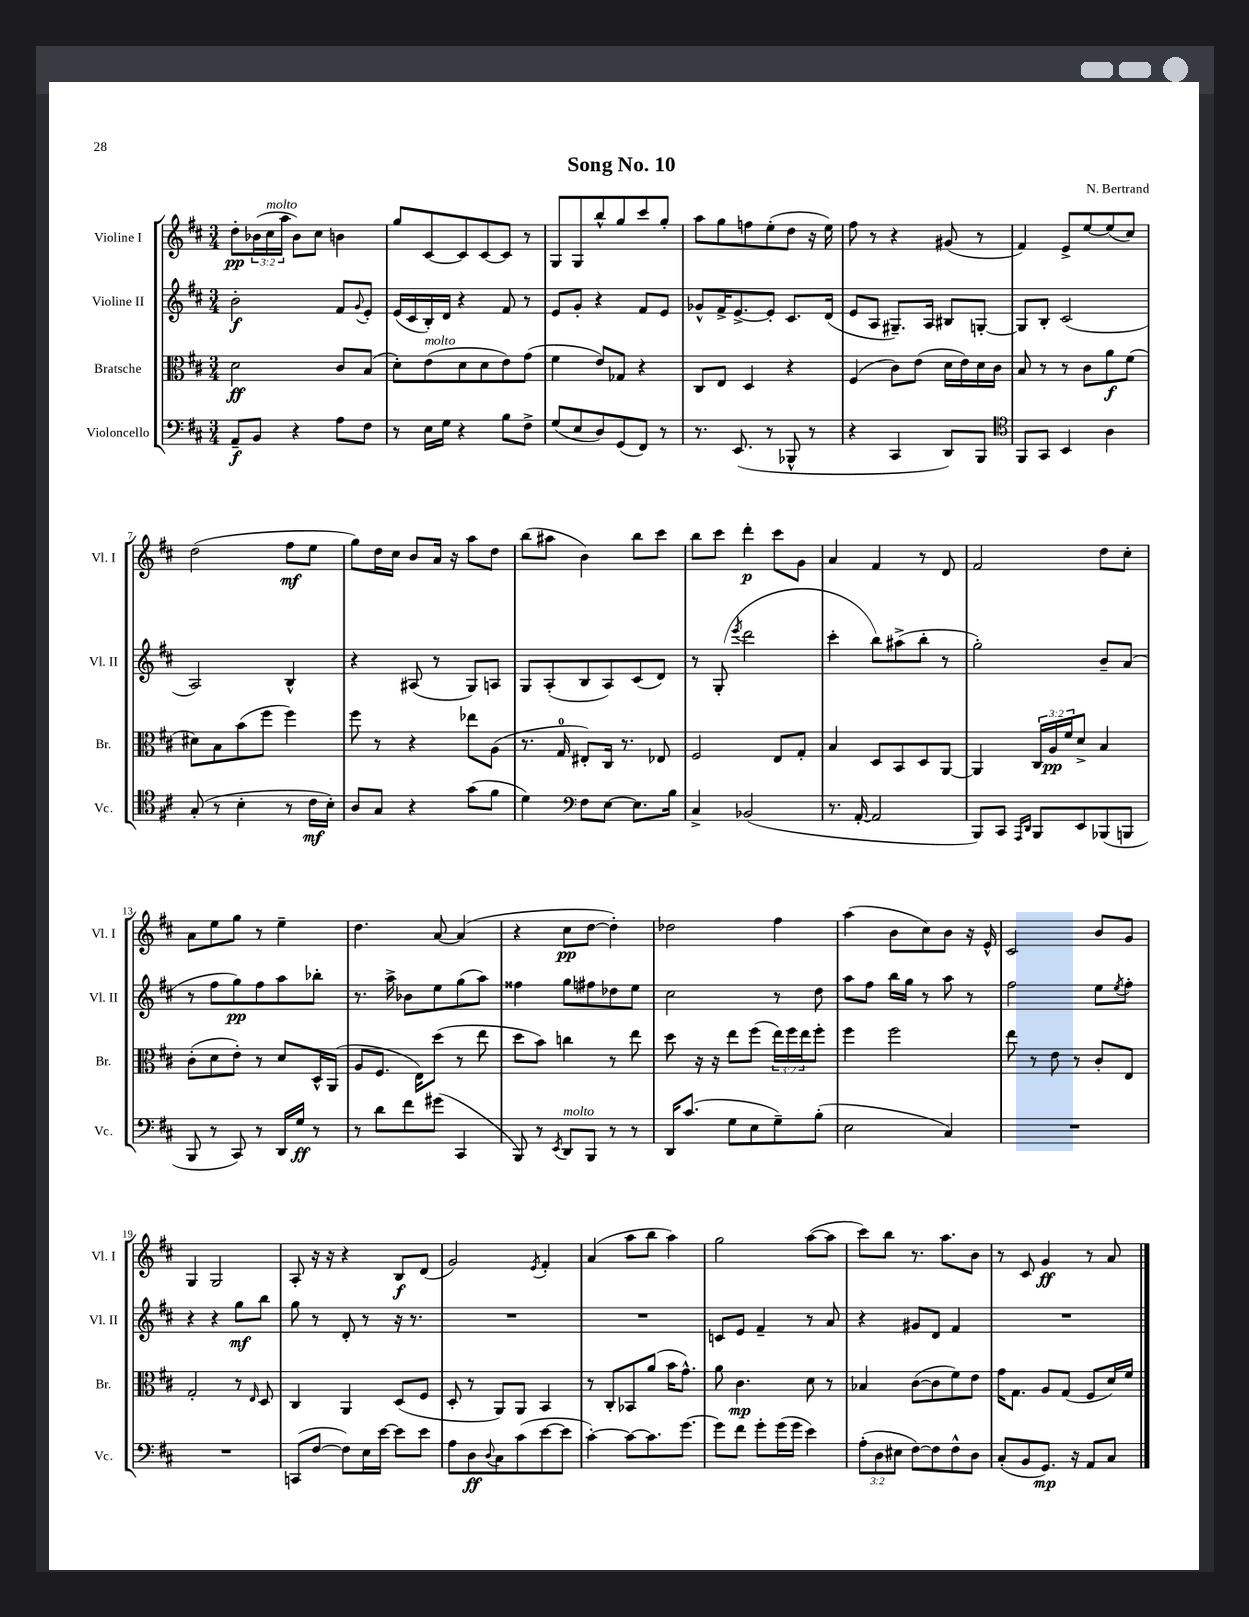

**kern	**dynam	**kern	**dynam	**kern	**dynam	**kern	**dynam
*part4	*part4	*part3	*part3	*part2	*part2	*part1	*part1
*staff4	*staff4	*staff3	*staff3	*staff2	*staff2	*staff1	*staff1
*I"Violoncello	*	*I"Bratsche	*	*I"Violine II	*	*I"Violine I	*
*I'Vc.	*	*I'Br.	*	*I'Vl. II	*	*I'Vl. I	*
*clefF4	*	*clefC3	*	*clefG2	*	*clefG2	*
*k[f#c#]	*	*k[f#c#]	*	*k[f#c#]	*	*k[f#c#]	*
*M3/4	*	*M3/4	*	*M3/4	*	*M3/4	*
=1	=1	=1	=1	=1	=1	=1	=1
8AA~/L	f	2d\	ff	2b'\	f	8dd'\L	pp
8BB/J	.	.	.	.	.	(24b-X\L	.
!	!	!	!	!	!	!LO:TX:a:i:t=molto	!
.	.	.	.	.	.	24cc#\	.
.	.	.	.	.	.	24aa\JJ	.
4r	.	.	.	.	.	8b-\L)	.
.	.	.	.	.	.	8cc#\J	.
8A\L	.	8c#/L	.	8f#/L	.	4bn\	.
.	.	.	.	8qqg/	.	.	.
8F#\J	.	(8B/J	.	8e'/J	.	.	.
=2	=2	=2	=2	=2	=2	=2	=2
8r	.	8d'\L)	.	(16e/LL	.	8gg/L	.
.	.	.	.	16c#/	.	.	.
!	!	!LO:TX:a:i:t=molto	!	!	!	!	!
16E\LL	.	(8e\	.	16B'/)	.	[8c#/	.
16G\JJ	.	.	.	16d/JJ	.	.	.
4r	.	8d\	.	4r	.	8c#/]	.
.	.	8d\	.	.	.	[8c#/	.
8B\L	.	8e\)	.	8f#/	.	8c#/J]	.
8F#^\J	.	(8g\J	.	8r	.	8r	.
=3	=3	=3	=3	=3	=3	=3	=3
(8G/L	.	4f#\	.	8e/L	.	8G/L	.
8E/	.	.	.	8g'/J	.	8G/	.
8D/)	.	8e/L)	.	4r	.	8bb^^/	.
(8GG/	.	8G-X/J	.	.	.	8gg/	.
8FF#/J)	.	4r	.	8f#/L	.	8ccc#/	.
8r	.	.	.	8e/J	.	8gg'/J	.
=4	=4	=4	=4	=4	=4	=4	=4
8.r	.	8C#/L	.	8g-X^^/L	.	8aa\L	.
.	.	8E/J	.	16f#^/K	.	8gg\	.
(8.EE/	.	.	.	[8.e^/	.	.	.
.	.	4D/	.	.	.	8ffn\	.
8r	.	.	.	8e'/J]	.	(8ee'\	.
8BBB-X^^/	.	4r	.	8.c#/L	.	8dd\J	.
8r	.	.	.	.	.	16r	.
.	.	.	.	(16d/Jk	.	16ee\)	.
=5	=5	=5	=5	=5	=5	=5	=5
4r	.	(4F#/	.	8e/L	.	8ff#\	.
.	.	.	.	8A/J	.	8r	.
4CC#/	.	8c#\L)	.	8.G#X~/L)	.	4r	.
.	.	(8e\J	.	.	.	.	.
.	.	.	.	16A/Jk	.	.	.
8DD/L)	.	16d\LL	.	8B#X/L	.	(8g#X/	.
.	.	16e\)	.	.	.	.	.
8BBB/J	.	16d\	.	[8Gn'/J	.	8r	.
.	.	16c#\JJ	.	.	.	.	.
=6	=6	=6	=6	=6	=6	=6	=6
*clefC4	*	*	*	*	*	*	*
8FF#/L	.	8B/	.	8G/L]	.	4f#/)	.
8GG/J	.	8r	.	8B'/J	.	.	.
4BB/	.	8r	.	(2c#/	.	8e^/L	.
.	.	8c#\L	.	.	.	[8ee/	.
4A\	.	8a\	f	.	.	(8ee/]	.
.	.	(8f#\J	.	.	.	8cc#/J)	.
!!LO:LB:g=z
=7	=7	=7	=7	=7	=7	=7	=7
(8G'/	.	8d#X\L)	.	2A/)	.	(2dd\	.
8r	.	8B\	.	.	.	.	.
4B'\	.	(8b\	.	.	.	.	.
.	.	8ff#\J	.	.	.	.	.
8r	.	4ff#\)	.	4B^^/	.	8ff#\L	mf
16c#\LL	mf	.	.	.	.	8ee\J	.
16B'\JJ)	.	.	.	.	.	.	.
=8	=8	=8	=8	=8	=8	=8	=8
8A/L	.	8ff#\	.	4r	.	8gg\L)	.
8G/J	.	8r	.	.	.	16dd\L	.
.	.	.	.	.	.	16cc#\JJ	.
4r	.	4r	.	(8A#X/	.	8b/L	.
.	.	.	.	8r	.	16a/Jk	.
.	.	.	.	.	.	16r	.
(8g\L	.	8ee-X\L	.	8G/L)	.	8aa\L	.
8f#\J	.	(8A\J	.	8An/J	.	8dd\J	.
=9	=9	=9	=9	=9	=9	=9	=9
4d\)	.	8.r	.	8G/L	.	(8bb\L	.
.	.	.	.	(8A'/	.	8aa#X\J	.
.	.	16G/	.	.	.	.	.
*clefF4	*	*	*	*	*	*	*
8F#\L	.	8E#X'/L)	.	8B/	.	4b\)	.
[8E\J	.	16C#/Jk	.	8A/)	.	.	.
.	.	8.r	.	.	.	.	.
8.E\L]	.	.	.	(8c#/	.	8bb\L	.
.	.	8E-X/	.	8d/J)	.	8ccc#\J	.
16B\Jk	.	.	.	.	.	.	.
=10	=10	=10	=10	=10	=10	=10	=10
4C#^/	.	2F#/	.	8r	.	8bb\L	.
.	.	.	.	(8G'/	.	8ccc#\J	.
.	.	.	.	8qeee/	.	.	.
(2BB-X/	.	.	.	2ddd\	.	4ddd'\	p
.	.	8E/L	.	.	.	8ccc#\L	.
.	.	8G'/J	.	.	.	8g\J	.
=11	=11	=11	=11	=11	=11	=11	=11
8.r	.	4B/	.	4ccc#'\	.	4a/	.
[16AA'/	.	.	.	.	.	.	.
2AA/]	.	8D/L	.	8bb\L)	.	4f#/	.
.	.	8BB/	.	(8aa#X^\	.	.	.
.	.	8D/	.	8bb'\J	.	8r	.
.	.	[8AA/J	.	8r	.	8d/	.
=12	=12	=12	=12	=12	=12	=12	=12
8BBB/L)	.	4AA/]	.	2gg'\)	.	2f#/	.
8CC#/J	.	.	.	.	.	.	.
16qqAAA/LL	.	.	.	.	.	.	.
16qqDD/JJ	.	.	.	.	.	.	.
8BBB/L	.	24C#/LL	.	.	.	.	.
.	.	24A/	pp	.	.	.	.
.	.	24f#/J	.	.	.	.	.
8EE/	.	8d^/J	.	.	.	.	.
(8BBB-X/	.	4B/	.	8b~/L	.	8dd\L	.
8BBBn/J	.	.	.	(8a/J	.	8cc#'\J	.
!!LO:LB:g=z
=13	=13	=13	=13	=13	=13	=13	=13
8BBB/	.	(8c#'\L	.	8r	.	8a\L	.
8r	.	8d\	.	8ff#\L	.	8ee\	.
8CC#/)	.	8e'\J)	.	8gg\)	pp	8gg\J	.
8r	.	8r	.	8ff#\	.	8r	.
16DD/LL	.	8d/L	.	8aa\	.	4ee~\	.
16G/JJ	ff	.	.	.	.	.	.
8r	.	16D^^/L	.	8bb-X'\J	.	.	.
.	.	(16AA/JJ	.	.	.	.	.
=14	=14	=14	=14	=14	=14	=14	=14
8r	.	8A/L	.	8.r	.	4.dd\	.
8d\L	.	8.F#/J	.	.	.	.	.
.	.	.	.	16aa^\	.	.	.
8f#\	.	.	.	8b-X\L	.	.	.
.	.	16E\KL)	.	.	.	.	.
(8g#X\J	.	(8dd\J	.	8ee\	.	[8a/	.
4CC#/	.	8r	.	(8gg\	.	(4a/]	.
.	.	8ee\	.	8aa\J)	.	.	.
=15	=15	=15	=15	=15	=15	=15	=15
8BBB/)	.	8dd\L	.	4ff##X\	.	4r	.
8r	.	8b\J)	.	.	.	.	.
8qEE/	.	.	.	.	.	.	.
!LO:TX:a:i:t=molto	!	!	!	!	!	!	!
8DD/L	.	4ccn\	.	8gg\L	.	8cc#\L	pp
8BBB/J	.	.	.	8ff#X\	.	[8dd\J	.
8r	.	8r	.	8dd-X\	.	4dd'\])	.
8r	.	8ee\	.	8ee\J	.	.	.
=16	=16	=16	=16	=16	=16	=16	=16
16DD/KL	.	8dd\	.	2cc#\	.	2dd-X\	.
(8.c#/J	.	.	.	.	.	.	.
.	.	16r	.	.	.	.	.
.	.	16r	.	.	.	.	.
8G\L	.	8ee\L	.	.	.	.	.
8E\	.	(8ff#\J	.	.	.	.	.
8G~\)	.	24ee\LL)	.	8r	.	4ff#\	.
.	.	24ff#\	.	.	.	.	.
.	.	24ee\J	.	.	.	.	.
(8B'\J	.	8ff#'\J	.	8dd\	.	.	.
=17	=17	=17	=17	=17	=17	=17	=17
2E\	.	4ff#\	.	8aa\L	.	(4aa\	.
.	.	.	.	8ff#\J	.	.	.
.	.	2ff#\	.	16bb\LL	.	8b\L	.
.	.	.	.	16gg\JJ	.	.	.
.	.	.	.	8r	.	8cc#\)	.
4C#/)	.	.	.	8aa\	.	8b\J	.
.	.	.	.	8r	.	16r	.
.	.	.	.	.	.	16e^^/	.
=18	=18	=18	=18	=18	=18	=18	=18
2.r	.	8ee\	.	2ff#\	.	2c#/	.
.	.	8r	.	.	.	.	.
.	.	8e\	.	.	.	.	.
.	.	8r	.	.	.	.	.
.	.	8c#'/L	.	8ee\L	.	8b/L	.
.	.	.	.	8qee/	.	.	.
.	.	8E/J	.	8ff#'\J	.	8g/J	.
!!LO:LB:g=z
=19	=19	=19	=19	=19	=19	=19	=19
2.r	.	2G'/	.	4r	.	4G/	.
.	.	.	.	4r	.	2G/	.
.	.	8r	.	8gg\L	mf	.	.
.	.	16qqE/	.	.	.	.	.
.	.	8D/	.	8bb\J	.	.	.
=20	=20	=20	=20	=20	=20	=20	=20
(8CCn/L	.	4C#/	.	8gg\	.	8A'/	.
[8F#/J	.	.	.	8r	.	16r	.
.	.	.	.	.	.	16r	.
8F#\L])	.	4AA/	.	8d'/	.	4r	.
16E\L	.	.	.	8r	.	.	.
[16e\JJ	.	.	.	.	.	.	.
8e\L]	.	(8D/L	.	16r	.	8B/L	f
.	.	.	.	8.r	.	.	.
8e\J	.	8F#/J	.	.	.	(8d/J	.
=21	=21	=21	=21	=21	=21	=21	=21
8A\L	.	8D'/	.	2.r	.	2g/)	.
8D\	ff	8r	.	.	.	.	.
8qqD/	.	.	.	.	.	.	.
8C#\	.	8AA/L)	.	.	.	.	.
(8c#\	.	8AA/J	.	.	.	.	.
.	.	.	.	.	.	8qe/	.
[8e\	.	4BB/	.	.	.	4f#'/	.
8e\J]	.	.	.	.	.	.	.
=22	=22	=22	=22	=22	=22	=22	=22
[4c#'\)	.	8r	.	2.r	.	(4a/	.
.	.	8C#'/L	.	.	.	.	.
8c#\L_	.	8BB-X/	.	.	.	8aa\L	.
8.c#\]	.	(8a/J	.	.	.	8bb\J	.
.	.	16b\KL	.	.	.	4aa\)	.
[8.g\J	.	8.g^^\J)	.	.	.	.	.
=23	=23	=23	=23	=23	=23	=23	=23
8g\L]	.	8a\	.	8cn/L	.	2gg\	.
8f#\J	.	4.c#\	mp	8e/J	.	.	.
8g'\L	.	.	.	4f#~/	.	.	.
(16g\L	.	.	.	.	.	.	.
16g\JJ	.	.	.	.	.	.	.
4e\)	.	8d\	.	8r	.	([8aa\L	.
.	.	8r	.	8a/	.	8aa\J]	.
=24	=24	=24	=24	=24	=24	=24	=24
(12A'\L	.	4B-X/	.	4r	.	8ccc#\L)	.
12D\	.	.	.	.	.	.	.
.	.	.	.	.	.	8bb\J	.
12E#X\J	.	.	.	.	.	.	.
[8F#\L)	.	([8c#\L	.	8g#X/L	.	8.r	.
8F#\]	.	8c#\]	.	8d/J	.	.	.
.	.	.	.	.	.	8.aa\L	.
8F#^^\	.	8f#\)	.	4f#/	.	.	.
8D\J	.	8e\J	.	.	.	8b\J	.
=25	=25	=25	=25	=25	=25	=25	=25
(8C#'/L	.	16g\KL	.	2.r	.	8r	.
.	.	8.G\J	.	.	.	.	.
8BB/	.	.	.	.	.	8c#/	.
8.GG/J)	mp	8A/L	.	.	.	4g/	ff
.	.	(8G/J	.	.	.	.	.
16r	.	.	.	.	.	.	.
8AA/L	.	8F#/L	.	.	.	8r	.
8C#/J	.	16d/L)	.	.	.	8a/	.
.	.	16f#/JJ	.	.	.	.	.
==	==	==	==	==	==	==	==
*-	*-	*-	*-	*-	*-	*-	*-
